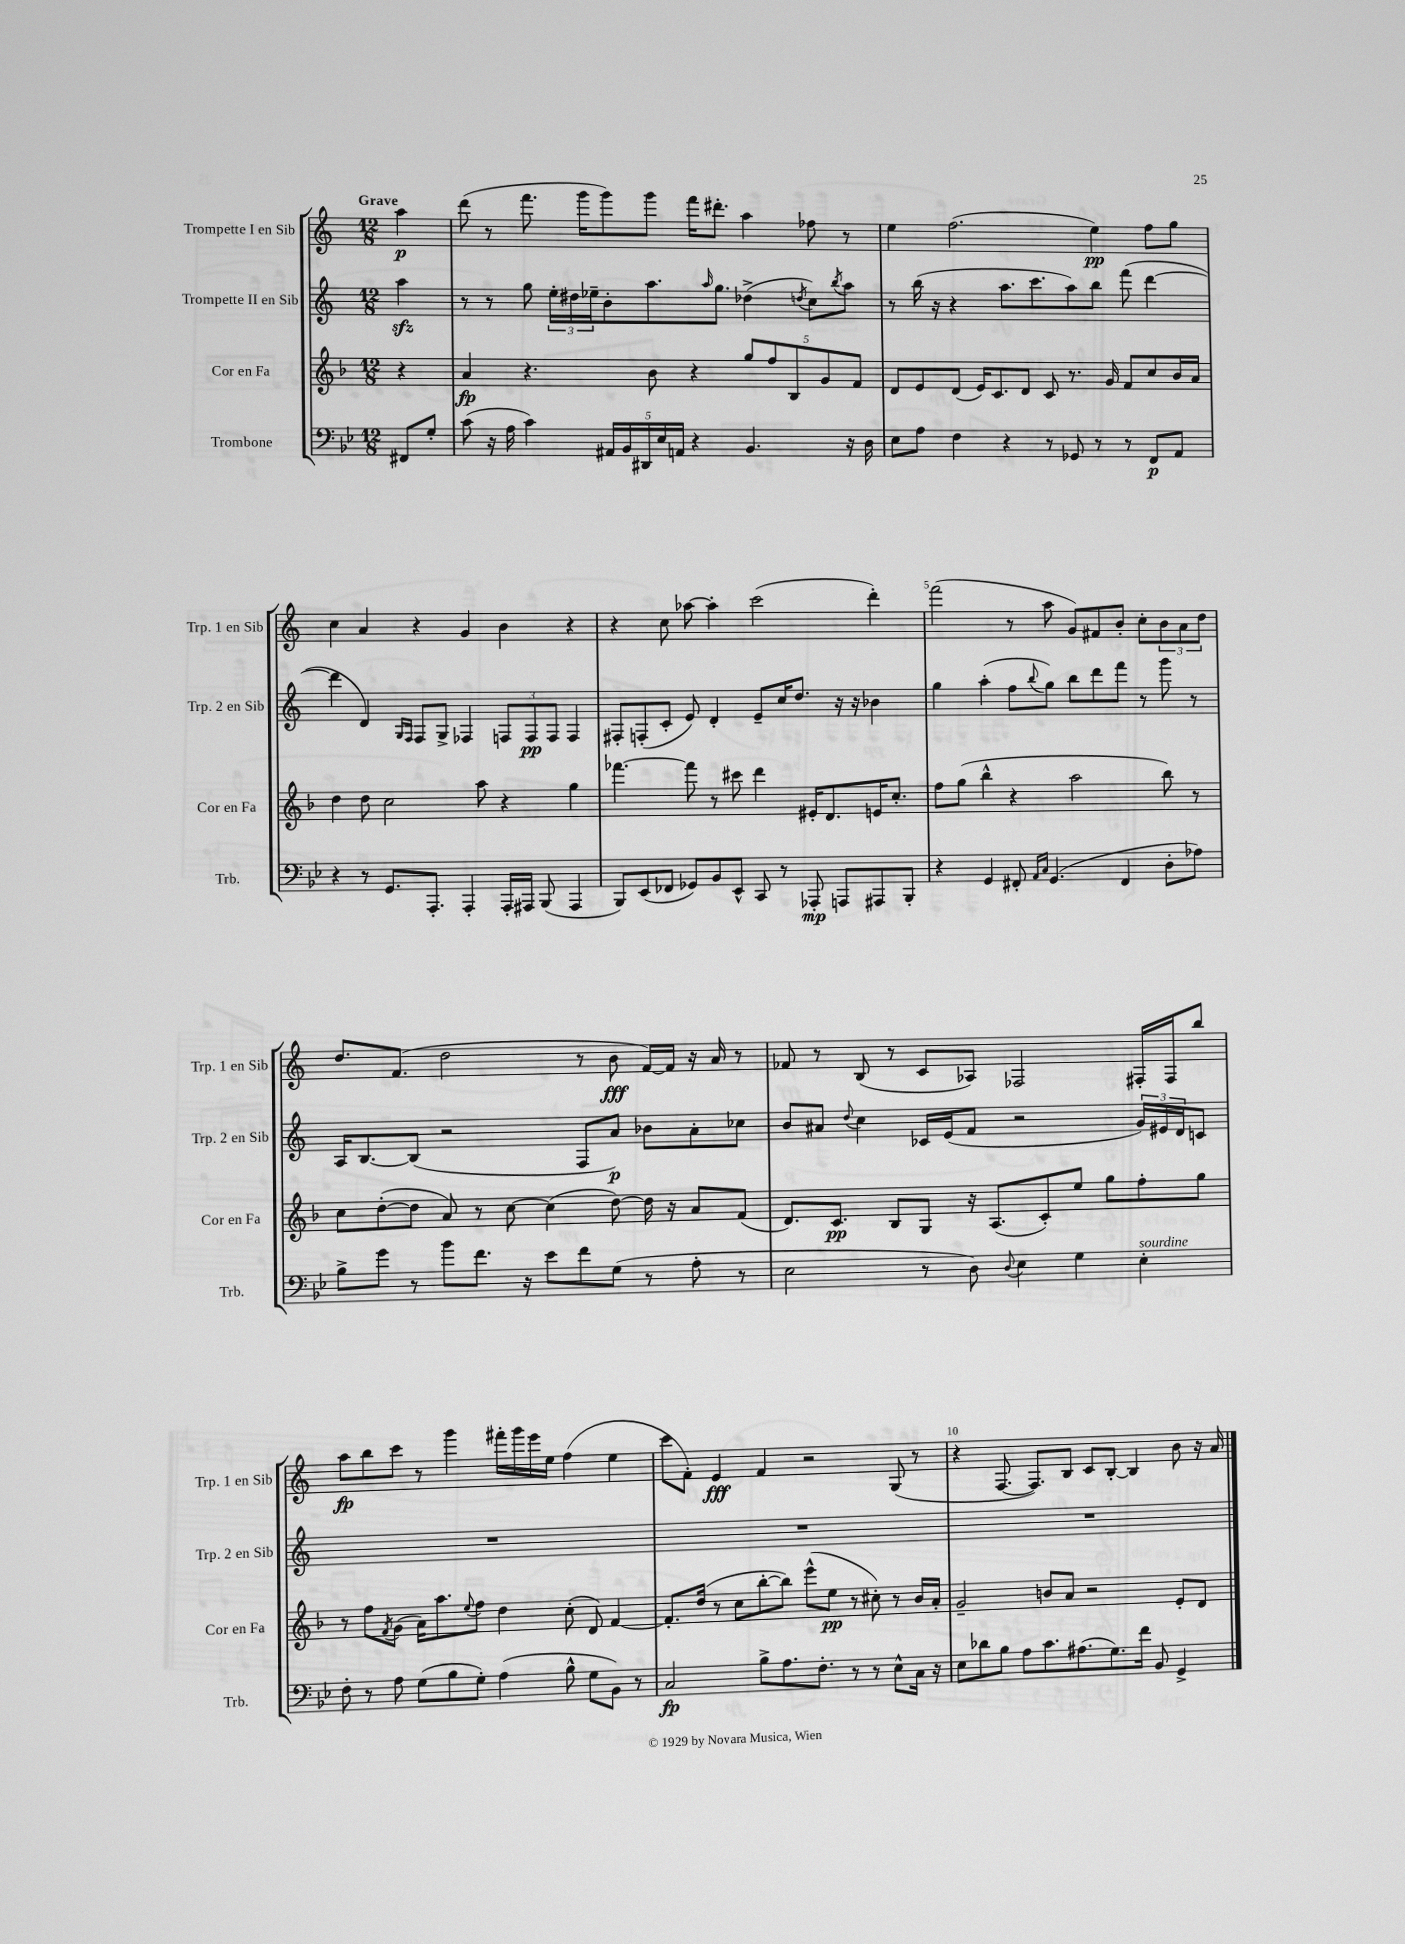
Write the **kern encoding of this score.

**kern	**dynam	**kern	**dynam	**kern	**dynam	**kern	**dynam
*part4	*part4	*part3	*part3	*part2	*part2	*part1	*part1
*staff4	*staff4	*staff3	*staff3	*staff2	*staff2	*staff1	*staff1
*I"Trombone	*	*I"Cor en Fa	*	*I"Trompette II en Sib	*	*I"Trompette I en Sib	*
*I'Trb.	*	*I'Cor en Fa	*	*I'Trp. 2 en Sib	*	*I'Trp. 1 en Sib	*
*clefF4	*	*clefG2	*	*clefG2	*	*clefG2	*
*k[b-e-]	*	*k[b-]	*	*k[]	*	*k[]	*
*M12/8	*	*M12/8	*	*M12/8	*	*M12/8	*
=	=	=	=	=	=	=	=
!	!	!	!	!	!	!LO:TX:a:B:t=Grave	!
8FF#X/L	.	4r	.	4aazz\	.	4aa\	p
8G'/J	.	.	.	.	.	.	.
=1	=1	=1	=1	=1	=1	=1	=1
(8c\	.	4a/	fp	8r	.	(8ddd\	.
16r	.	.	.	8r	.	8r	.
16A\	.	.	.	.	.	.	.
4c\)	.	4.r	.	8gg\	.	8.fff\	.
.	.	.	.	24ee'\LL	.	.	.
.	.	.	.	24dd#X\	.	.	.
.	.	.	.	.	.	16ggg\KL	.
.	.	.	.	24ee-X~\J	.	.	.
20AA#X/LL	.	.	.	8b'\	.	8ggg\)	.
20BB-/	.	.	.	.	.	.	.
20DD#X/	.	.	.	.	.	.	.
.	.	8b-\	.	8.aa\	.	8ggg\J	.
20E-/	.	.	.	.	.	.	.
20AAn/JJ	.	.	.	.	.	.	.
4r	.	4r	.	.	.	16fff\KL	.
.	.	.	.	16qqaa/	.	.	.
.	.	.	.	8.gg\J	.	8.ddd#X'\J	.
4.BB-/	.	10gg/L	.	(4dd-X^\	.	4aa\	.
.	.	10ff/	.	.	.	.	.
.	.	10B-/	.	.	.	.	.
.	.	.	.	8qddn/	.	.	.
.	.	.	.	8cc\L)	.	8ff-X\	.
.	.	10g/	.	.	.	.	.
.	.	.	.	8qbb/	.	.	.
16r	.	.	.	8aa\J	.	8r	.
.	.	10f/J	.	.	.	.	.
16D\	.	.	.	.	.	.	.
=2	=2	=2	=2	=2	=2	=2	=2
8E-\L	.	8d/L	.	8r	.	4ee\	.
8A\J	.	8e/	.	(16bb\	.	.	.
.	.	.	.	16r	.	.	.
4F\	.	(8d/J	.	4r	.	(2.ff\	.
.	.	16e/KL)	.	.	.	.	.
.	.	8.c/	.	.	.	.	.
4r	.	.	.	8.aa\L	.	.	.
.	.	8d/J	.	.	.	.	.
.	.	.	.	8.ccc\	.	.	.
8r	.	8c/	.	.	.	.	.
8GG-X/	.	8.r	.	8aa\)	.	.	.
8r	.	.	.	8bb\J	.	4ee\)	pp
.	.	16g/	.	.	.	.	.
8r	.	8f/L	.	(8fff\	.	.	.
8FF/L	p	8cc/	.	[4ddd\	.	8ff\L	.
8AA/J	.	16b-/L	.	.	.	8gg\J	.
.	.	16a/JJ	.	.	.	.	.
!!LO:LB:g=z
=3	=3	=3	=3	=3	=3	=3	=3
4r	.	4dd\	.	4ddd\]	.	4cc\	.
8r	.	8dd\	.	4d/)	.	4a/	.
8.GG/L	.	2cc\	.	.	.	.	.
.	.	.	.	16qqG/LL	.	.	.
.	.	.	.	16qqF/JJ	.	.	.
.	.	.	.	8F/L	.	4r	.
8.AAA'/J	.	.	.	.	.	.	.
.	.	.	.	8G^/J	.	.	.
4AAA'/	.	.	.	4F-X/	.	4g/	.
.	.	8aa\	.	.	.	.	.
16AAA'/LL	.	4r	.	12Fn/L	.	4b\	.
16AAA#X/JJ	.	.	.	.	.	.	.
.	.	.	.	12F/	pp	.	.
(8BBB-/	.	.	.	.	.	.	.
.	.	.	.	12F/J	.	.	.
4AAA#/	.	4gg\	.	4F/	.	4r	.
=4	=4	=4	=4	=4	=4	=4	=4
8BBB-/L)	.	[4.fff-X\	.	8F#X'/L	.	4r	.
(8EE-/	.	.	.	(8Fn'/	.	.	.
8FF-X/J	.	.	.	8c'/J	.	8cc\	.
8GG-X/L)	.	8fff-\]	.	8e/)	.	[8aa-X\	.
8BB-/	.	8r	.	4d'/	.	4aa-'\]	.
8EE-^^/J	.	8ccc#X\	.	.	.	.	.
8CC/	.	4ddd\	.	8e~/L	.	(2ccc\	.
8r	.	.	.	16cc/K	.	.	.
.	.	.	.	8.dd/J	.	.	.
8AAA-X'/	mp	16e#X'/KL	.	.	.	.	.
.	.	8.d/	.	.	.	.	.
8AAAn/L	.	.	.	16r	.	.	.
.	.	.	.	16r	.	.	.
8AAA#X/	.	16en/K	.	4b-X\	.	4ddd'\)	.
.	.	8.cc'/J	.	.	.	.	.
8BBB-'/J	.	.	.	.	.	.	.
=5	=5	=5	=5	=5	=5	=5	=5
4r	.	8ff\L	.	4gg\	.	(2fff\	.
.	.	(8gg\J	.	.	.	.	.
4GG/	.	4bb-^^\	.	(4aa'\	.	.	.
8FF#X'/	.	4r	.	8ff\L	.	8r	.
16qqAA/LL	.	.	.	.	.	.	.
16qqC/JJ	.	.	.	8qqbb/	.	.	.
(4.GG/	.	.	.	8gg\J)	.	8aa\	.
.	.	2aa\	.	8bb\L	.	8g/L)	.
.	.	.	.	8ddd\	.	8f#X/	.
4FF#/	.	.	.	8fff\J	.	8b'/J	.
.	.	.	.	8r	.	8cc'\L	.
8D'\L	.	8bb-\)	.	8ggg\	.	12b\	.
.	.	.	.	.	.	12a\	.
8A-X\J)	.	8r	.	8r	.	.	.
.	.	.	.	.	.	12dd\J	.
!!LO:LB:g=z
=6	=6	=6	=6	=6	=6	=6	=6
8B-^\L	.	8cc\L	.	16A/KL	.	8.dd/L	.
.	.	.	.	[8.B/	.	.	.
8g\J	.	([8dd'\	.	.	.	.	.
.	.	.	.	.	.	(8.f/J	.
8r	.	8dd\J]	.	(8B/J]	.	.	.
8b-\L	.	8a/)	.	2r	.	2dd\	.
8.f\J	.	8r	.	.	.	.	.
.	.	[8cc\	.	.	.	.	.
16r	.	.	.	.	.	.	.
8e-\L	.	(4cc\]	.	.	.	.	.
8f\	.	.	.	8F/L	.	8r	.
(8G\J	.	[8dd\)	.	8a/J)	p	8b\	fff
8r	.	16dd\]	.	8b-X\L	.	[16f/LL)	.
.	.	16r	.	.	.	16f/JJ]	.
8A'\	.	8a/L	.	8a'\	.	16r	.
.	.	.	.	.	.	16a/	.
8r	.	(8f/J	.	8cc-X\J	.	8r	.
=7	=7	=7	=7	=7	=7	=7	=7
2E-\	.	8.d/L)	.	8b/L	.	8f-X/	.
.	.	.	.	8a#X/J	.	8r	.
.	.	8.c/J	pp	.	.	.	.
.	.	.	.	8qqdd/	.	.	.
.	.	.	.	4cc\	.	(8B/	.
.	.	8B-/L	.	.	.	8r	.
8r	.	8G/J	.	16c-X/LL	.	8c/L	.
.	.	.	.	(16e/J	.	.	.
8D\)	.	16r	.	8f/J	.	8A-X/J)	.
.	.	(8.A/L	.	.	.	.	.
8qqD/	.	.	.	.	.	.	.
4E-\	.	.	.	2r	.	2F-X/	.
.	.	8c'/)	.	.	.	.	.
4G\	.	8ee/J	.	.	.	.	.
.	.	8gg\L	.	.	.	.	.
!LO:TX:a:i:t=sourdine	!	!	!	!	!	!	!
4E-'\	.	8ff'\	.	24g/LL)	.	16F#X'/LL	.
.	.	.	.	24e#X/	.	.	.
.	.	.	.	.	.	16F#/J	.
.	.	.	.	24d/J	.	.	.
.	.	8gg\J	.	8cn/J	.	8bb/J	.
!!LO:LB:g=z
=8	=8	=8	=8	=8	=8	=8	=8
8F'\	.	8r	.	1.r	.	8aa\L	fp
8r	.	8ff\L	.	.	.	8bb\	.
.	.	8qf/	.	.	.	.	.
8A\	.	(8g\J	.	.	.	8ccc\J	.
(8G\L	.	16a\KL)	.	.	.	8r	.
.	.	8.aa\	.	.	.	.	.
8B-\	.	.	.	.	.	4ggg\	.
.	.	8qqee/	.	.	.	.	.
8G'\J)	.	8ff\J	.	.	.	.	.
(4A\	.	4dd\	.	.	.	16fff#X'\LL	.
.	.	.	.	.	.	16ggg\	.
.	.	.	.	.	.	16eee\	.
.	.	.	.	.	.	16ee\JJ	.
8B-^^\	.	(8cc'\	.	.	.	(4ff\	.
8G\L	.	8d/)	.	.	.	.	.
8BB-\J)	.	[4f/	.	.	.	4ee\	.
8r	.	.	.	.	.	.	.
=9	=9	=9	=9	=9	=9	=9	=9
2C/	fp	8.f'/L]	.	1.r	.	8ccc\L	.
.	.	.	.	.	.	8f'\J)	.
.	.	(16dd/Jk	.	.	.	.	.
.	.	8r	.	.	.	4e/	fff
.	.	8cc\L	.	.	.	.	.
8B-^\L	.	[8bb-'\	.	.	.	4f/	.
8.A\	.	8bb-\J])	.	.	.	.	.
.	.	(8eee^^\L	.	.	.	2r	.
8.F'\J	.	.	.	.	.	.	.
.	.	8ee\J	pp	.	.	.	.
8r	.	8r	.	.	.	.	.
8r	.	8cc#X'\)	.	.	.	.	.
8E-^^\L	.	8r	.	.	.	(8G/	.
16C\Jk	.	16b-/LL	.	.	.	8r	.
16r	.	16a'/JJ	.	.	.	.	.
=10	=10	=10	=10	=10	=10	=10	=10
8E-\L	.	2g~/	.	1.r	.	4r	.
8d-X\	.	.	.	.	.	.	.
8B-\J	.	.	.	.	.	[8.F/	.
8A\L	.	.	.	.	.	.	.
.	.	.	.	.	.	8.F/L])	.
8.c\	.	8bn/L	.	.	.	.	.
.	.	8a/J	.	.	.	8B/J	.
(8.A#X\	.	.	.	.	.	.	.
.	.	2r	.	.	.	8c/L	.
8.G\)	.	.	.	.	.	[8B'/J	.
.	.	.	.	.	.	4B/]	.
16f\Jk	.	.	.	.	.	.	.
8BB-/	.	.	.	.	.	.	.
4GG^/	.	8e'/L	.	.	.	8b\	.
.	.	8d/J	.	.	.	16r	.
.	.	.	.	.	.	16a/	.
==	==	==	==	==	==	==	==
*-	*-	*-	*-	*-	*-	*-	*-
